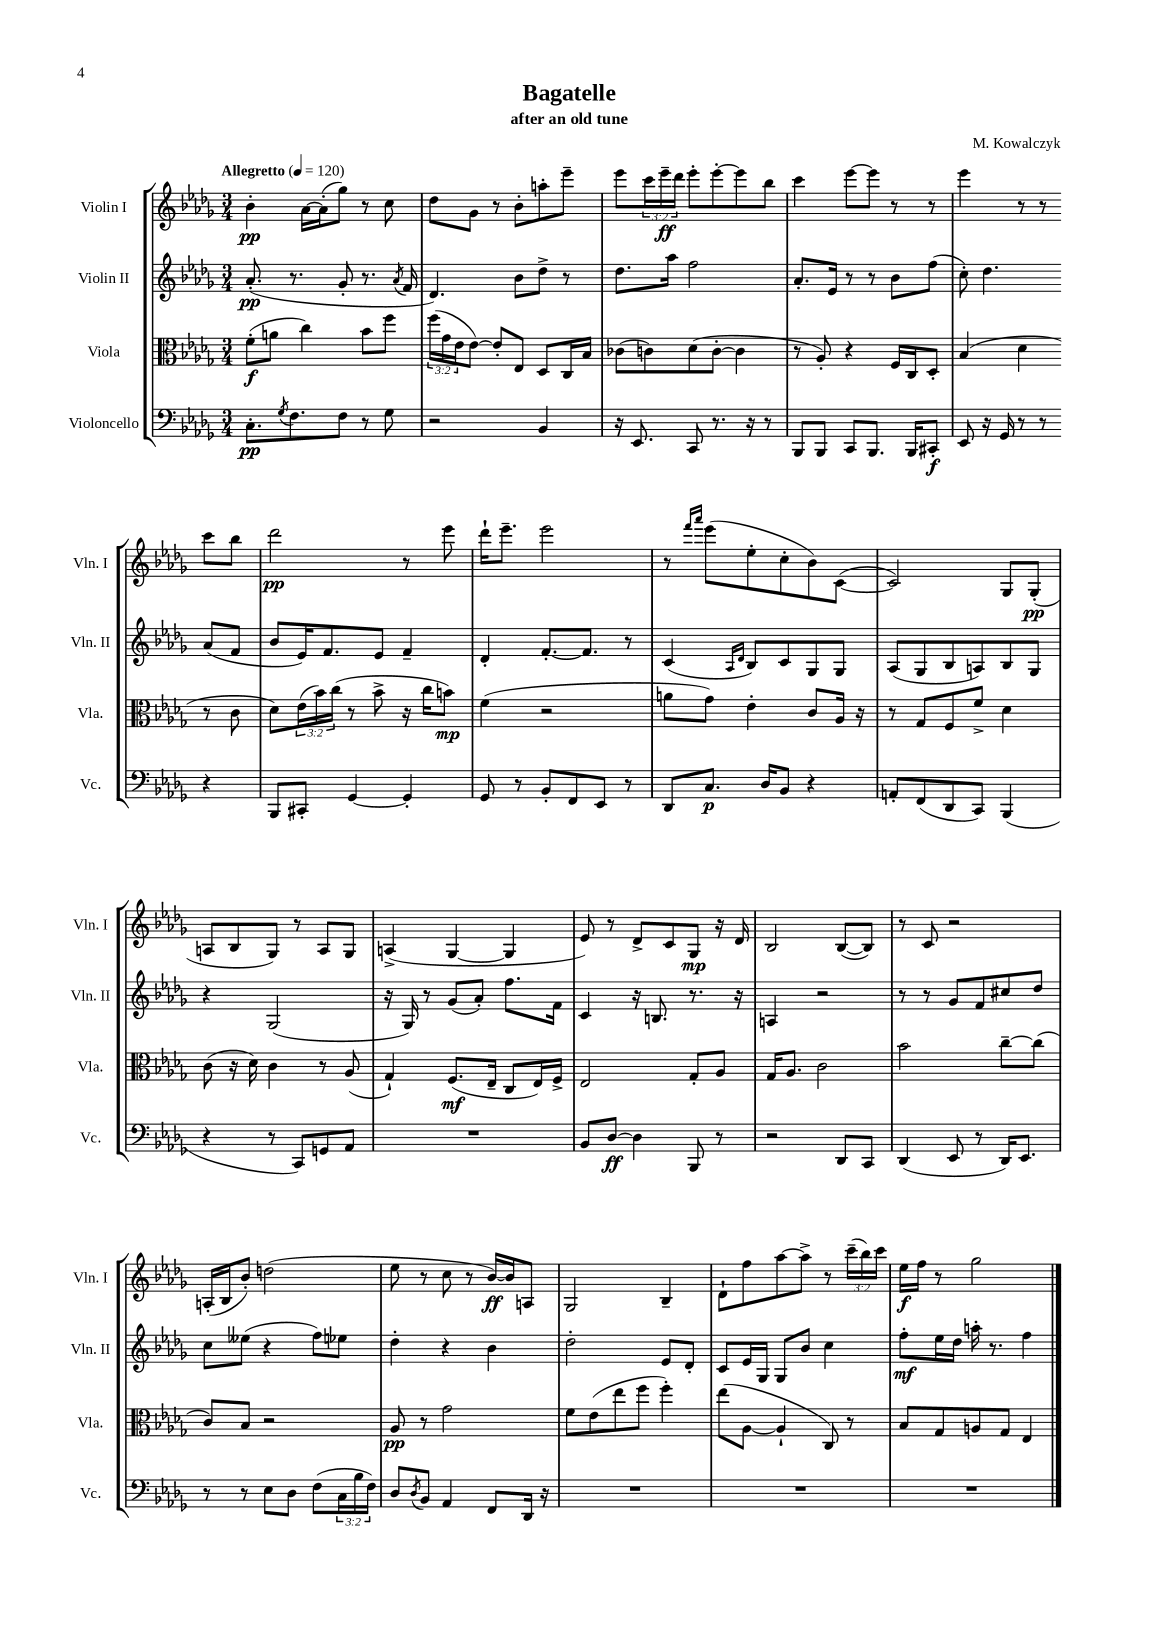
\header { title = "Bagatelle" composer = "M. Kowalczyk" subtitle = "after an old tune" }
<<
\new StaffGroup <<
\new Staff = "s0" \with { instrumentName = "Violin I" shortInstrumentName = "Vln. I" } {
    \clef treble \key des \major \numericTimeSignature \time 3/4 \override Staff.TupletNumber.text = #tuplet-number::calc-fraction-text \tempo "Allegretto" 4 = 120
    bes'4-.\pp aes'16~ aes'16-.( ges''8) r8 c''8 |
    des''8 ges'8 r8 bes'8-. a''8-. ees'''8-- |
    ees'''8 \tuplet 3/2 { c'''16 ees'''16--\ff des'''16 } ees'''8-. ees'''8~-. ees'''8 bes''8 |
    c'''4 ees'''8~ ees'''8 r8 r8 |
    ees'''4 r8 r8 c'''8 bes''8 |
    des'''2\pp r8 ees'''8 |
    des'''16-! ees'''8.-- ees'''2 |
    r8 \grace { f'''16 aes'''16 } ees'''8( ees''8-. c''8-. bes'8) c'8~( |
    c'2) ges8 ges8-.\pp( |
    a8 bes8 ges8) r8 a8 ges8 |
    a4->( ges4~ ges4 |
    ees'8) r8 des'8-> c'8 ges8\mp r16 des'16 |
    bes2 bes8~( bes8) |
    r8 c'8 r2 |
    a16-.( bes16 bes'8-.) d''2( |
    ees''8 r8 c''8 r8 bes'16~\ff) bes'16 a8 |
    ges2 bes4-- |
    des'8-! f''8 aes''8~ aes''8-> r8 \tuplet 3/2 { c'''16--( bes''16) c'''16 } |
    ees''16\f f''16 r8 ges''2 \bar "|." |
}
\new Staff = "s1" \with { instrumentName = "Violin II" shortInstrumentName = "Vln. II" } {
    \clef treble \key des \major \numericTimeSignature \time 3/4
    aes'8.-.\pp( r8. ges'8-. r8. \acciaccatura { aes'8 } f'16 |
    des'4.) bes'8 des''8-> r8 |
    des''8. aes''16 f''2 |
    aes'8.-. ees'16 r8 r8 bes'8 f''8( |
    c''8-.) des''4. aes'8( f'8 |
    bes'8 ees'16) f'8. ees'8 f'4-- |
    des'4-. f'8.~-. f'8. r8 |
    c'4( \grace { aes16 des'16 } bes8) c'8 ges8 ges8 |
    aes8( ges8 bes8 a8) bes8 ges8 |
    r4 ges2( |
    r16 ges16) r8 ges'8( aes'8-.) f''8. f'16 |
    c'4 r16 b8. r8. r16 |
    a4 r2 |
    r8 r8 ges'8 f'8 cis''8 des''8 |
    c''8 eeses''8( r4 f''8) ees''8 |
    des''4-. r4 bes'4 |
    des''2-. ees'8 des'8-. |
    c'8 ees'16 ges16 ges8 bes'8 c''4 |
    f''8-.\mf ees''16 des''16 a''16-. r8. f''4 \bar "|." |
}
\new Staff = "s2" \with { instrumentName = "Viola" shortInstrumentName = "Vla." } {
    \clef alto \key des \major \numericTimeSignature \time 3/4 \override Staff.TupletNumber.text = #tuplet-number::calc-fraction-text
    f'8-.\f( a'8 c''4) bes'8 f''8 |
    \tuplet 3/2 { f''16( ges'16 ees'16 } ees'8~) ees'8-. ees8 des8 c16 bes16 |
    ces'8( c'8) des'8( c'8~-. c'4 |
    r8 aes8-.) r4 f16 c16 des8-. |
    bes4( des'4 r8 c'8 |
    des'8) \tuplet 3/2 { ees'16( bes'16) c''16( } r8 bes'8-> r16 c''16 b'8\mp) |
    f'4( r2 |
    a'8 ges'8) ees'4-. c'8 aes16 r16 |
    r8 ges8 f8 f'8-> des'4 |
    c'8( r16 des'16) c'4 r8 aes8( |
    ges4-!) f8.\mf( ees16-- c8 ees16) f16-> |
    ees2 ges8-. aes8 |
    ges16 aes8. c'2 |
    bes'2 c''8~-- c''8( |
    c'8) bes8 r2 |
    aes8\pp r8 ges'2 |
    f'8 ees'8( ees''8 f''8 f''4-.) |
    ees''8( aes8~ aes4-! c8) r8 |
    bes8 ges8 a8 ges8 ees4 \bar "|." |
}
\new Staff = "s3" \with { instrumentName = "Violoncello" shortInstrumentName = "Vc." } {
    \clef bass \key des \major \numericTimeSignature \time 3/4 \override Staff.TupletNumber.text = #tuplet-number::calc-fraction-text
    c8.-.\pp \acciaccatura { ges8 } f8. f8 r8 ges8 |
    r2 bes,4 |
    r16 ees,8. c,8 r8. r16 r8 |
    bes,,8 bes,,8 c,8 bes,,8. bes,,16 cis,8-.\f |
    ees,8 r16 ges,16 r8 r8 r4 |
    bes,,8 cis,8-. ges,4~ ges,4-. |
    ges,8 r8 bes,8-. f,8 ees,8 r8 |
    des,8 c8.\p des16 bes,8 r4 |
    a,8-. f,8( des,8 c,8) bes,,4( |
    r4 r8 c,8) g,8 aes,8 |
    R2. |
    bes,8 des8~\ff des4 bes,,8 r8 |
    r2 des,8 c,8 |
    des,4( ees,8 r8 des,16) ees,8. |
    r8 r8 ees8 des8 f8( \tuplet 3/2 { c16 bes16 f16) } |
    des8 \acciaccatura { des8 } bes,8 aes,4 f,8 des,16 r16 |
    R2. |
    R2. |
    R2. \bar "|." |
}
>>
>>
\layout { \context { \Score \remove "Bar_number_engraver" } }
